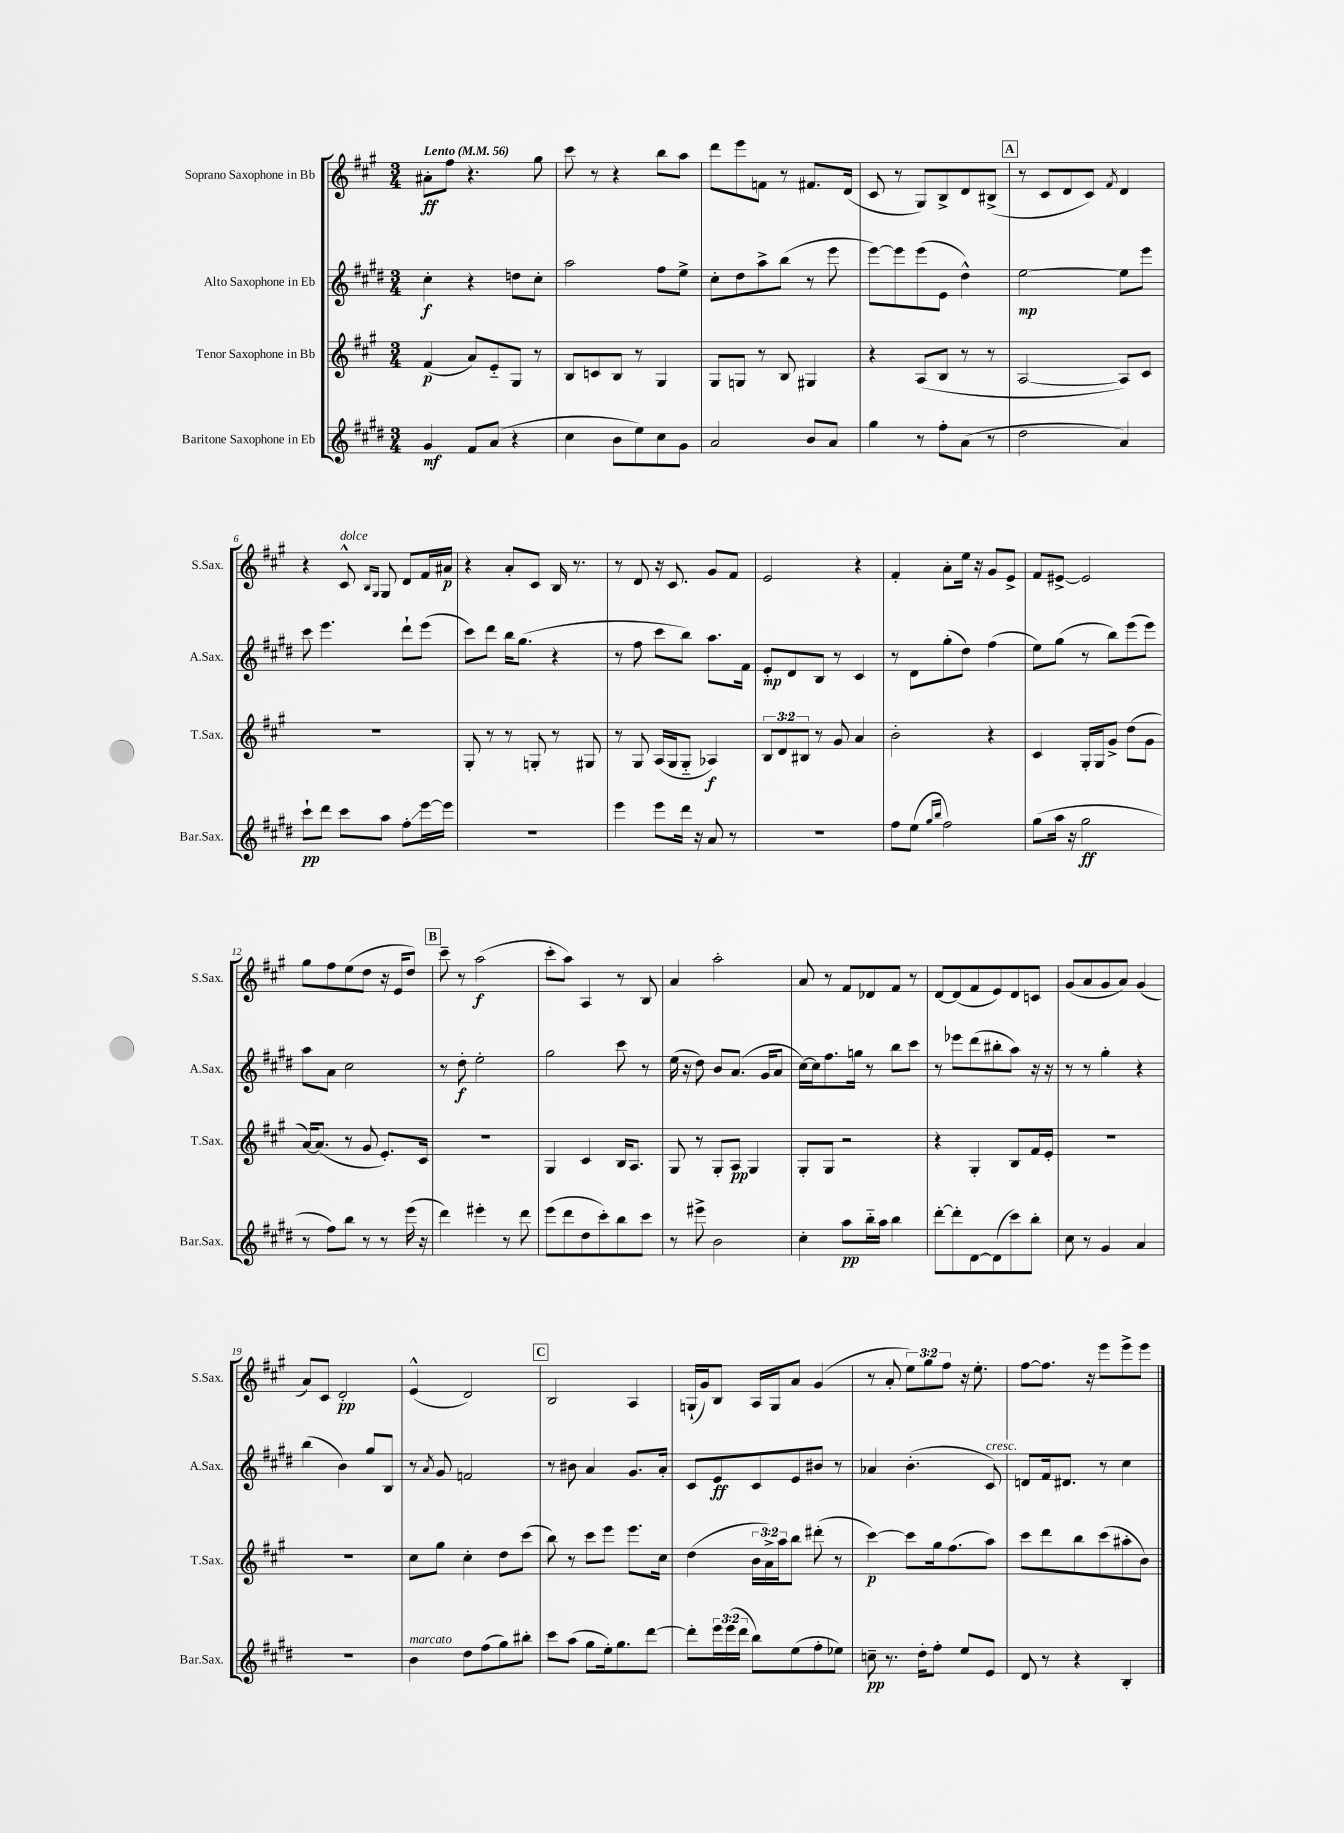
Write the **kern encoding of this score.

**kern	**kern	**kern	**kern
*staff4	*staff3	*staff2	*staff1
*clefG2	*clefG2	*clefG2	*clefG2
*k[f#c#g#d#]	*k[f#c#g#]	*k[f#c#g#d#]	*k[f#c#g#]
*M3/4	*M3/4	*M3/4	*M3/4
*MM56	*MM56	*MM56	*MM56
4g#	(4f#	4cc#'	8a#'
.	.	.	8ff#
8f#	8a)	4r	4.r
(8a	8e'~	.	.
4r	8G#	8dd	.
.	8r	8cc#'	8gg#
=	=	=	=
4cc#	8B	2aa	8ccc#
.	8c	.	8r
8b	8B	.	4r
8ee)	8r	.	.
8cc#	4G#	8ff#	8bb
8g#	.	8ee^	8aa
=	=	=	=
2a	8G#	8cc#'	8ddd
.	8G	8dd#	8eee
.	8r	8aa^	8f
.	8B	(8bb	8r
8b	4G#	8r	8.f#
8a	.	8eee	.
.	.	.	(16d
=	=	=	=
4gg#	4r	[8eee)	8c#
.	.	8eee]	8r
8r	(8A	(8eee	8G#)
8ff#'	8B	8e	8B^
(8a	8r	4dd#^^)	8d
8r	8r	.	(8B#^
=	=	=	=
2dd#	[2A	[2ee	8r
.	.	.	8c#
.	.	.	8d
.	.	.	8c#)
.	.	.	8qf#
4a)	8A])	8ee]	4d
.	8c#	8eee	.
=	=	=	=
8ccc#`	2.r	8ccc#	4r
8ddd#	.	4.eee	.
8ccc#	.	.	8c#^^
.	.	.	16qqB
.	.	.	16qqG#
8aa	.	.	8G#
8ff#'	.	8ddd#`	8d
[16eee	.	(8eee	16f#
16eee]	.	.	16a#
=	=	=	=
2.r	8G#'	8ccc#)	4r
.	8r	8ddd#	.
.	8r	16bb	8a'
.	.	(8.gg#	.
.	8G'	.	8c#
.	8r	4r	16B
.	.	.	8.r
.	8G#	.	.
=	=	=	=
4eee	8r	8r	8r
.	8G#	8ff#	8d
8eee	(16A	8ccc#	16r
.	16G#	.	8.c#
16ddd#	8G#'~	8bb)	.
16r	.	.	.
8a	4A-)	8.aa	8g#
8r	.	.	8f#
.	.	16f#	.
=	=	=	=
2.r	12B	8e'	2e
.	12d	.	.
.	.	8d#	.
.	12B#	.	.
.	8r	8B	.
.	8g#	8r	.
.	4a	4c#	4r
=	=	=	=
8ff#	2b'	8r	4f#'
(8ee	.	8d#	.
16qqgg#	.	.	.
16qqbb	.	.	.
2ff#)	.	(8gg#'	8a'
.	.	8dd#)	16ee
.	.	.	16r
.	4r	(4ff#	8g#
.	.	.	8e^
=	=	=	=
(8gg#	4c#	8ee)	8f#
16aa	.	(8gg#	[8e#^
16r	.	.	.
2gg#	16G#'	8r	2e#]
.	16G#	.	.
.	8g#^	8bb)	.
.	(8dd	(8eee	.
.	8g#	8eee)	.
=	=	=	=
8r	[16a)	8aa	8gg#
.	(8.a]	.	.
8ff#)	.	8a	8ff#
8bb	8r	2cc#	(8ee
8r	8g#	.	8dd
8r	8.e')	.	16r
.	.	.	16e
(16eee	.	.	8dd)
16r	16c#	.	.
=	=	=	=
4ddd#)	2.r	8r	8ccc#~
.	.	8dd#'	8r
4eee#'	.	2ee'	(2aa
8r	.	.	.
8ddd#	.	.	.
=	=	=	=
(8eee	4G#	2gg#	8ccc#'
8ddd#	.	.	8aa)
8dd#	4c#	.	4A
8ccc#')	.	.	.
8bb	16B	8ccc#	8r
.	8.A	.	.
8ccc#	.	8r	8B
=	=	=	=
8r	8G#	(16ee	4a
.	.	16r	.
8eee#^	8r	8dd#)	.
2b	8G#'	8b	2aa'
.	8A	(8.a	.
.	4G#	.	.
.	.	16g#	.
.	.	8a	.
=	=	=	=
4cc#'	8G#'	[16cc#)	8a
.	.	16cc#]	.
.	8G#	8.ff#	8r
8aa	2r	.	8f#
.	.	16gg	.
16bb'~	.	8r	8d-
16aa	.	.	.
4bb	.	8bb	8f#
.	.	8ccc#	8r
=	=	=	=
[8ddd#'	4r	8r	[8d
8ddd#']	.	8eee-	(8d]
[8d#	4G#'	(8ddd#	8f#
(8d#]	.	8bb#'	8e)
8ccc#)	8B	8aa)	8d
8bb'	16f#	16r	8c
.	16e'	16r	.
=	=	=	=
8cc#	2.r	8r	(8g#
8r	.	8r	8a
4g#	.	4gg#'	8g#
.	.	.	8a)
4a	.	4r	(4g#
=	=	=	=
2.r	2.r	(4bb	8a)
.	.	.	8c#
.	.	4b)	2d'
.	.	8gg#	.
.	.	8B	.
=	=	=	=
4b	8cc#	8r	(4e^^
.	.	8qa	.
.	8gg#	8g#	.
8dd#	4cc#'	2f	2d)
(8ff#	.	.	.
8gg#)	8dd	.	.
8bb#'	(8ccc#	.	.
=	=	=	=
8ccc#	8bb)	8r	2B
(8aa	8r	8b#	.
8gg#	8ccc#	4a	.
16ee')	8eee	.	.
8.gg#	.	.	.
.	8.eee	8.g#	4A
[8ddd#	.	.	.
.	16cc#	16a'	.
=	=	=	=
8ddd#']	(4dd	8c#	(16G`
.	.	.	16g#)
24eee	.	8e	8B
(24eee	.	.	.
24ddd#	.	.	.
8bb)	24b	8c#	16A
.	24a^)	.	.
.	.	.	16G
.	24aa	.	.
(8ee	8bb	8e	8a
8ff#'	(8ddd#'	8b#	(4g#
8ee-)	8r	8r	.
=	=	=	=
8cc~	[4ccc#)	4a-	8r
8.r	.	.	8a'
.	8ccc#]	(4.b'	12ee)
16dd#'	.	.	.
.	.	.	12gg#
8ff#'	16gg#	.	.
.	.	.	12ff#
.	(8.ff#	.	.
8ee	.	.	16r
.	.	.	8.ee'
8e	8aa)	8c#)	.
=	=	=	=
8d#	8ccc#	8d	[8ff#
8r	8ddd	16f#	8.ff#]
.	.	8.d#	.
4r	8bb	.	.
.	.	.	16r
.	(8ccc#	8r	8eee
4B'	8aa#'	4cc#	8eee^
.	8b)	.	8eee
==	==	==	==
*-	*-	*-	*-
